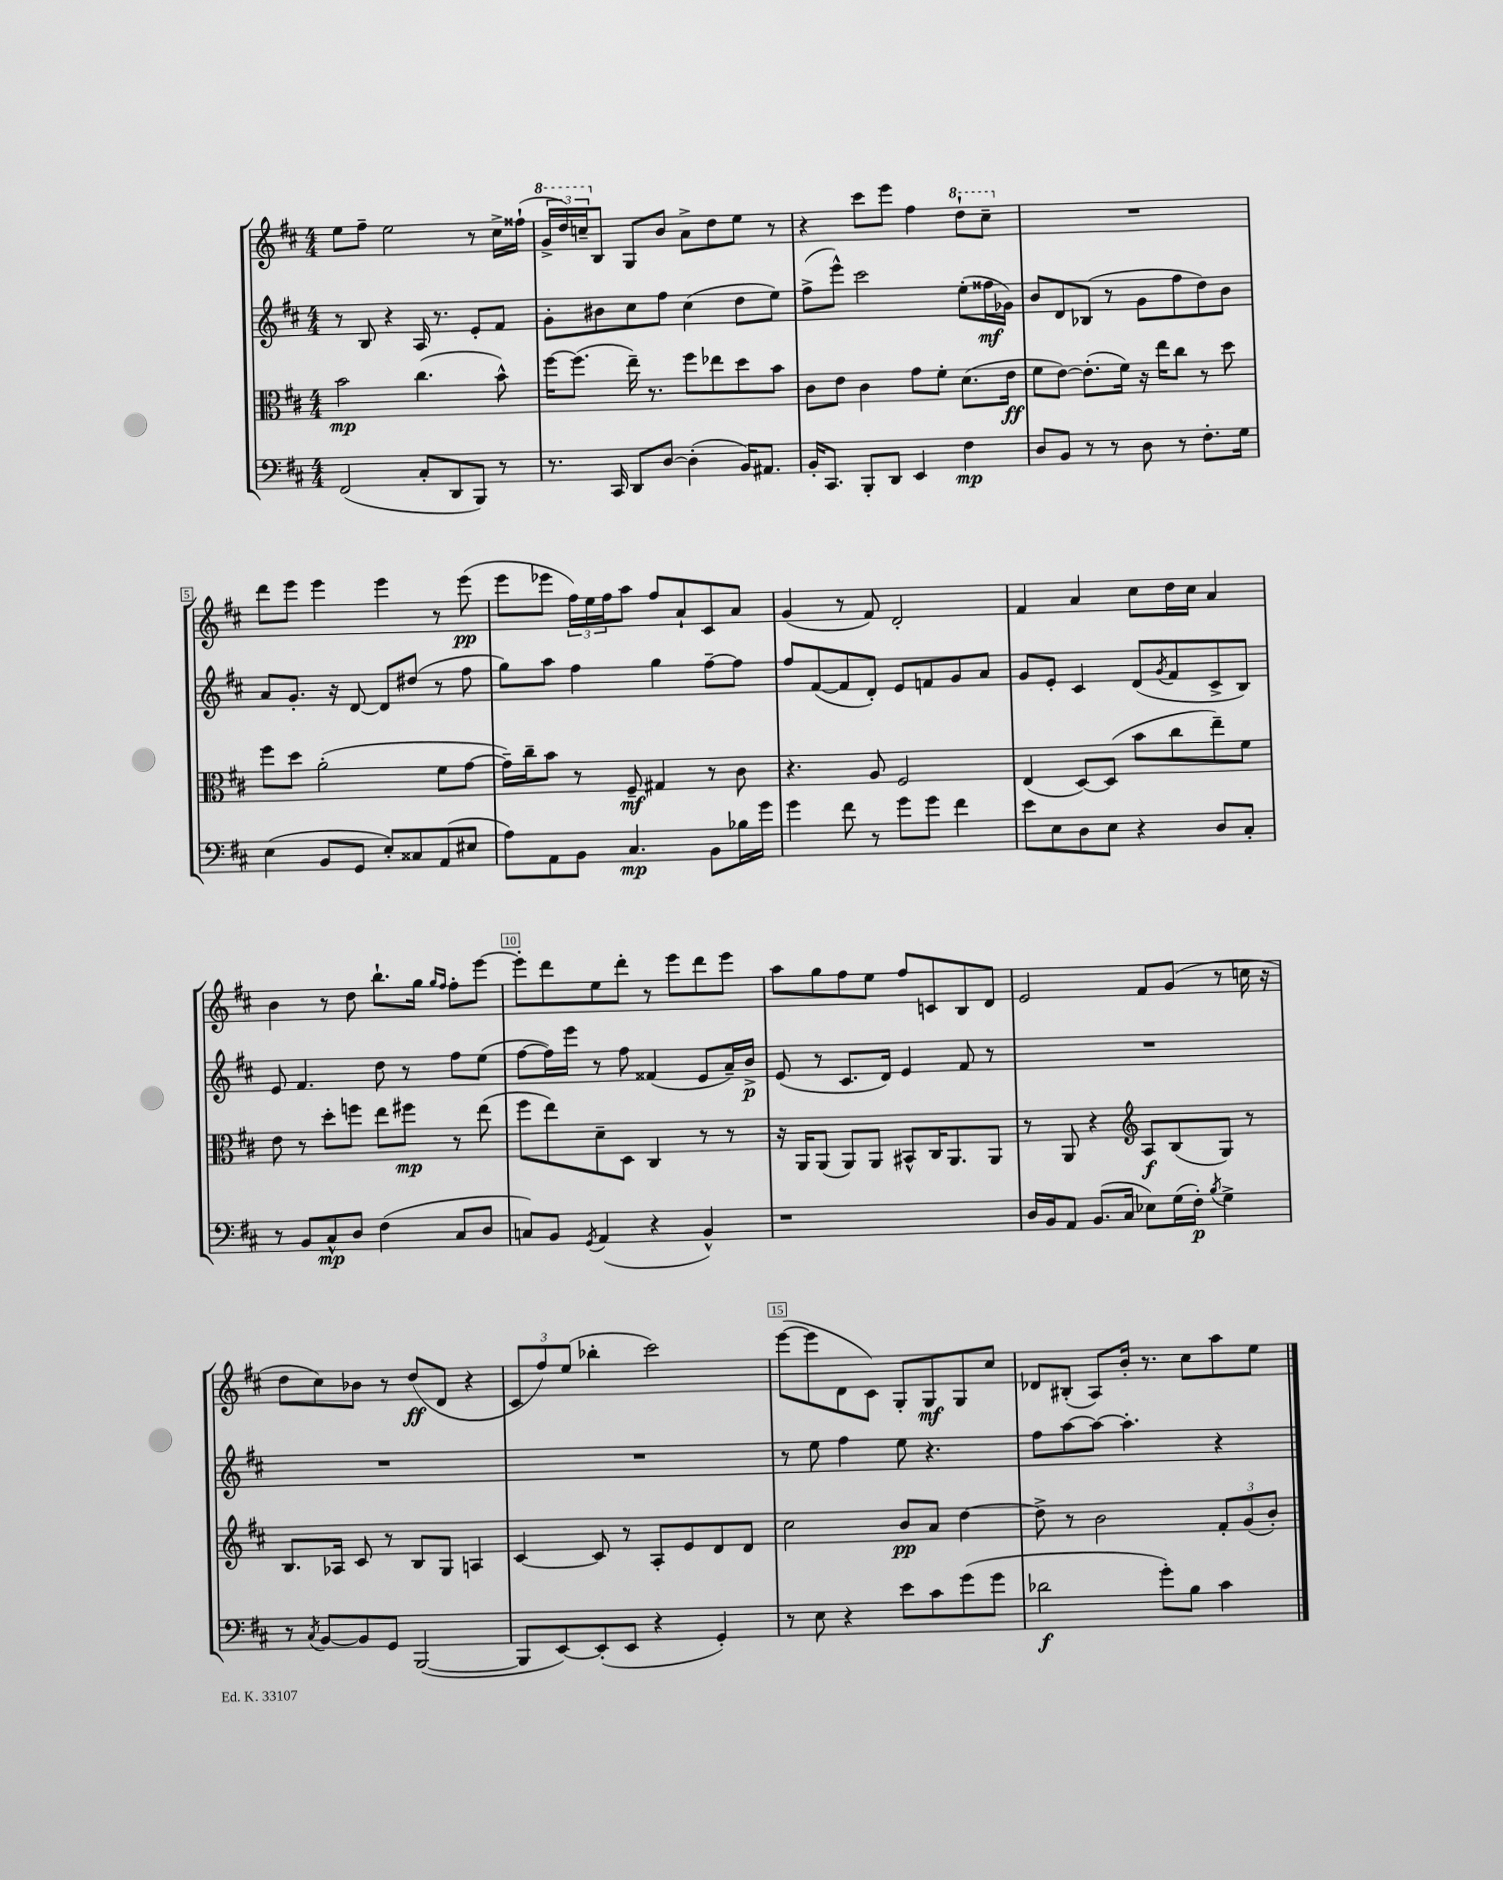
<<
\new StaffGroup <<
\new Staff = "s0" {
    \clef treble \key d \major \numericTimeSignature \time 4/4
    e''8 fis''8-- e''2 r8 cis''16-> fisis''16-!( |
    \tuplet 3/2 { \ottava #1 g''16-> d'''16) c'''16-- \ottava #0 } b8 g8 b'8 a'8-> d''8 e''8 r8 |
    r4 cis'''8 e'''8 fis''4 \ottava #1 d'''8-! cis'''8-- \ottava #0 |
    R1 |
    d'''8 e'''8 e'''4 e'''4 r8 e'''8\pp( |
    e'''8 ees'''8 \tuplet 3/2 { fis''16) e''16 fis''16 } a''8 fis''8 a'8-! cis'8 a'8 |
    g'4( r8 fis'8) d'2-. |
    fis'4 a'4 cis''8 d''16 cis''16 a'4 |
    b'4 r8 d''8 b''8.-! g''16 \grace { g''16 fis''16 } fis''8-. e'''8~ |
    e'''8-. d'''8 e''8 d'''8-. r8 e'''8 d'''8 e'''8 |
    a''8 g''8 fis''8 e''8 fis''8 c'8 b8 d'8 |
    e'2 fis'8 g'8( r8 c''16 r16 |
    d''8 cis''8) bes'8 r8 d''8\ff( d'8 r4 |
    \tuplet 3/2 { cis'8 fis''8) e''8( } bes''4-. cis'''2) |
    e'''8~( e'''8 d'8 cis'8) g8-. g8\mf g8 cis''8 |
    des'8 bis8-.( a8) b'16-. r8. cis''8 a''8 e''8 \bar "|." |
}
\new Staff = "s1" {
    \clef treble \key d \major \numericTimeSignature \time 4/4
    r8 b8 r4 a16 r8. e'8-. fis'8 |
    g'8-. bis'8 cis''8 fis''8 cis''4( d''8 e''8) |
    fis''8->( e'''8-^) cis'''2 e''8-.( fisis''16\mf ges'16) |
    b'8 d'8 bes8( r8 g'8 fis''8 d''8) b'8 |
    a'8 g'8.-. r16 d'8~ d'8 dis''8( r8 fis''8 |
    g''8) a''8 fis''4 g''4 fis''8~-- fis''8 |
    fis''8 fis'8~( fis'8 d'8-.) e'8 f'8 g'8 a'8 |
    g'8 e'8-. cis'4 d'8( \acciaccatura { g'8 } fis'8 cis'8-> b8) |
    e'8 fis'4. d''8 r8 fis''8 e''8( |
    fis''8~ fis''16) e'''16 r8 fis''8 fisis'4( e'8 a'16--) b'16->\p |
    e'8( r8 cis'8. d'16) e'4 fis'8 r8 |
    R1 |
    R1 |
    R1 |
    r8 e''8 fis''4 e''8 r4. |
    fis''8 a''8~ a''8~ a''4.-. r4 \bar "|." |
}
\new Staff = "s2" {
    \clef alto \key d \major \numericTimeSignature \time 4/4
    b'2\mp cis''4.( b'8-^) |
    fis''16~ fis''8.( e''16--) r8. fis''8 ees''8 d''8 b'8 |
    cis'8 e'8 cis'4 g'8 fis'8-. d'8.( e'16\ff |
    fis'8 e'8~) e'8.-.( fis'16) r16 e''16 cis''8 r8 d''8 |
    fis''8 d''8 a'2-.( fis'8 g'8~ |
    g'16--) cis''16-- b'8 r8 fis8--\mf gis4 r8 cis'8 |
    r4. a8 fis2 |
    e4( d8~) d8( b'8 cis''8 e''8--) fis'8 |
    e'8 r8 d''8-. f''8 e''8 fis''8\mp r8 e''8( |
    fis''8 e''8) d'8-- d8 cis4 r8 r8 |
    r16 a,16 a,8( a,8) a,8 bis,8-^ cis16 a,8. a,8 |
    r8 a,8 r4 \clef treble a8\f b8( g8) r8 |
    b8. aes16 cis'8 r8 b8 g8 a4 |
    cis'4~ cis'8 r8 a8-. e'8 d'8 d'8 |
    cis''2 b'8\pp a'8 d''4~ |
    d''8-> r8 b'2 \tuplet 3/2 { fis'8-. g'8( b'8-.) } \bar "|." |
}
\new Staff = "s3" {
    \clef bass \key d \major \numericTimeSignature \time 4/4
    fis,2( cis8-. d,8 b,,8) r8 |
    r8. cis,16 d,8 d8~ d4-.( b,16) ais,8. |
    b,16-. cis,8. b,,8-. d,8 e,4 fis4\mp |
    d8 b,8 r8 r8 d8 r8 fis8.-. g16 |
    e4( b,8 g,8 e8-.) cisis8 a,8( eis8 |
    a8) a,8 b,8 cis4.\mp b,8 bes16 g'16 |
    g'4 fis'8 r8 g'8 g'8 fis'4 |
    e'8 e8 d8 e8 r4 d8 cis8-. |
    r8 b,8 cis8-^\mp d8 fis4( cis8 d8 |
    c8) b,8 \acciaccatura { g,8 } a,4( r4 b,4-^) |
    r1 |
    d16 b,16 a,8 b,8.( cis16 ees8) g16( fis16-.\p) \acciaccatura { b8 } g4-> |
    r8 \acciaccatura { cis8 } b,8~ b,8 g,8 b,,2~( |
    b,,8 e,8~) e,8-.( e,8 r4 g,4-.) |
    r8 e8 r4 e'8 cis'8 g'8( g'8 |
    des'2\f g'8-.) b8 cis'4 \bar "|." |
}
>>
>>
\layout { \context { \Score \override BarNumber.break-visibility = ##(#f #t #t) barNumberVisibility = #(every-nth-bar-number-visible 5) \override BarNumber.stencil = #(make-stencil-boxer 0.1 0.3 ly:text-interface::print) } }
